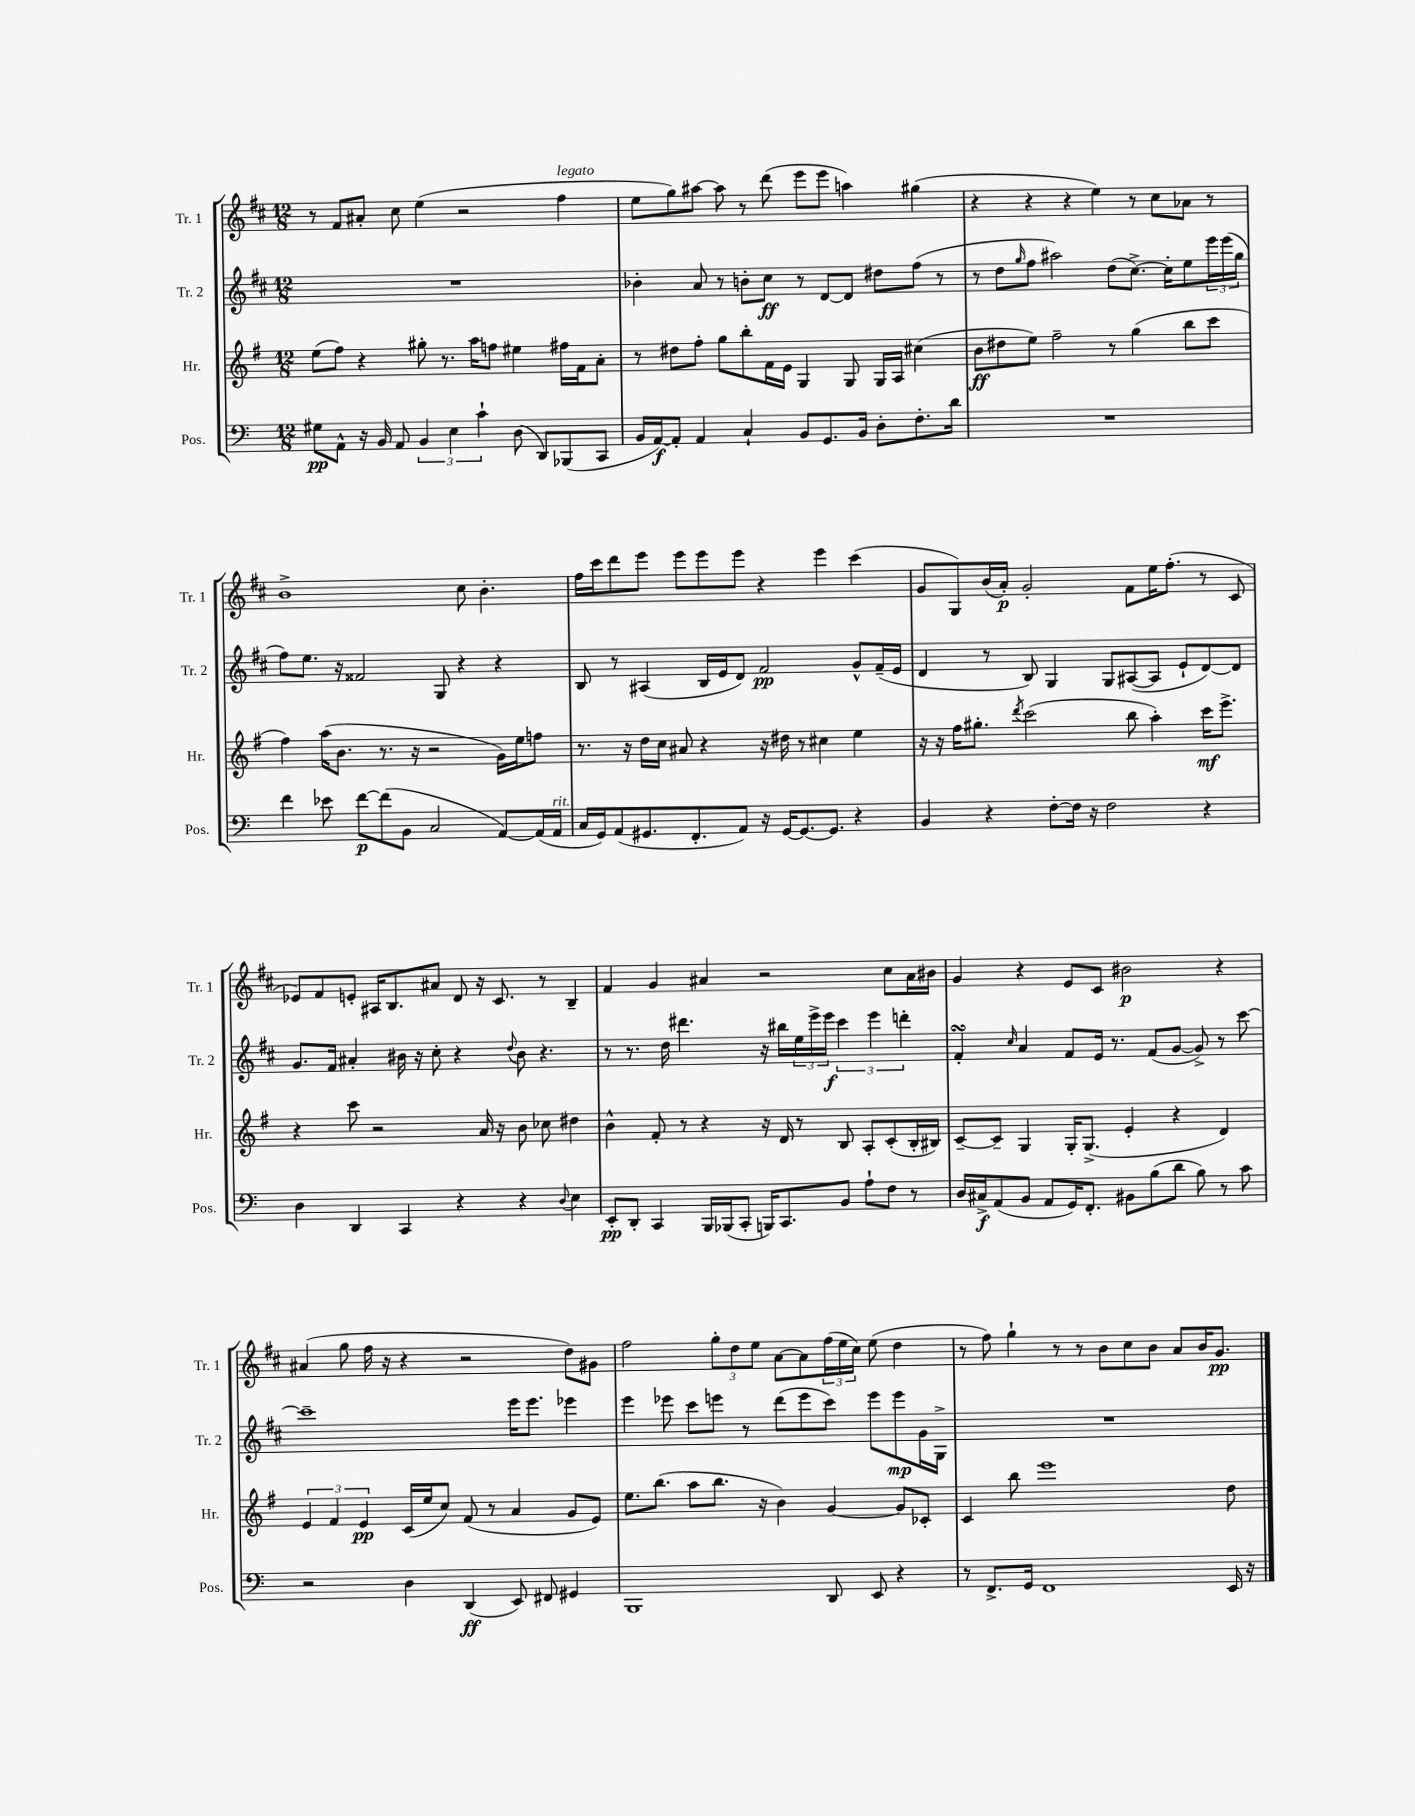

**kern	**dynam	**kern	**dynam	**kern	**dynam	**kern	**dynam
*part4	*part4	*part3	*part3	*part2	*part2	*part1	*part1
*staff4	*staff4	*staff3	*staff3	*staff2	*staff2	*staff1	*staff1
*I"Pos.	*	*I"Hr.	*	*I"Tr. 2	*	*I"Tr. 1	*
*I'Pos.	*	*I'Hr.	*	*I'Tr. 2	*	*I'Tr. 1	*
*clefF4	*	*clefG2	*	*clefG2	*	*clefG2	*
*k[]	*	*k[f#]	*	*k[f#c#]	*	*k[f#c#]	*
*M12/8	*	*M12/8	*	*M12/8	*	*M12/8	*
=76	=76	=76	=76	=76	=76	=76	=76
8G#X\L	pp	(8ee\L	.	1.r	.	8r	.
8AA^^\J	.	8ff#\J)	.	.	.	8f#/L	.
16r	.	4r	.	.	.	8a#X'/J	.
16BB/	.	.	.	.	.	.	.
8AA/	.	.	.	.	.	8cc#\	.
6BB/	.	8gg#X'\	.	.	.	(4ee\	.
.	.	8.r	.	.	.	.	.
6E\	.	.	.	.	.	.	.
.	.	.	.	.	.	2r	.
.	.	16aa\KL	.	.	.	.	.
6c`\	.	.	.	.	.	.	.
.	.	8ffn\J	.	.	.	.	.
(8D\	.	4ee#X\	.	.	.	.	.
8DD/L)	.	.	.	.	.	.	.
!	!	!	!	!	!	!LO:TX:a:i:t=legato	!
(8BBB-X/	.	16ff#X\LL	.	.	.	4ff#\	.
.	.	16f#\J	.	.	.	.	.
8CC/J	.	8a'\J	.	.	.	.	.
=77	=77	=77	=77	=77	=77	=77	=77
16BB/LL	.	8r	.	4b-X'\	.	8ee\L	.
[16AA/J)	f	.	.	.	.	.	.
8AA'/J]	.	8dd#X\L	.	.	.	8gg\)	.
4AA/	.	8ff#'\J	.	8a/	.	[8aa#X\J	.
.	.	8gg\L	.	8r	.	8aa#\]	.
4C`/	.	8bb'\	.	8bn'\L	.	8r	.
.	.	16f#\L	.	8cc#\J	ff	(8ddd\	.
.	.	16e\JJ	.	.	.	.	.
8BB/L	.	4G/	.	8r	.	8eee\L	.
8.GG/	.	.	.	[8d/L	.	8eee\J	.
.	.	8G/	.	8d/J]	.	4aan\)	.
16BB/Jk	.	.	.	.	.	.	.
8D'\L	.	16G/LL	.	8dd#X\L	.	.	.
.	.	16A/JJ	.	.	.	.	.
8.F'\	.	(4cc#X\	.	(8ff#\J	.	(4gg#X\	.
.	.	.	.	8r	.	.	.
16d\Jk	.	.	.	.	.	.	.
=78	=78	=78	=78	=78	=78	=78	=78
1.r	.	8b\L	ff	8r	.	4r	.
.	.	8dd#X\	.	8dd\L	.	.	.
.	.	.	.	16qqgg/	.	.	.
.	.	8ee\J)	.	8ff#\J	.	4r	.
.	.	2ff#~\	.	2aa#X\)	.	.	.
.	.	.	.	.	.	4r	.
.	.	.	.	.	.	4ee\)	.
.	.	8r	.	(8dd\L	.	.	.
.	.	(4gg\	.	[8.cc#^\J)	.	8r	.
.	.	.	.	.	.	8cc#\L	.
.	.	.	.	16cc#'\KL]	.	.	.
.	.	8bb\L	.	8ee\	.	8a-X\J	.
.	.	8ccc\J	.	24eee\L	.	8r	.
.	.	.	.	(24eee\	.	.	.
.	.	.	.	24gg\JJ	.	.	.
!!LO:LB:g=z
=79	=79	=79	=79	=79	=79	=79	=79
4f\	.	4ff#\)	.	8ff#\L)	.	1b^	.
.	.	.	.	8.ee\J	.	.	.
8e-X\	.	(16aa\KL	.	.	.	.	.
.	.	8.b\J	.	16r	.	.	.
[8f\L	p	.	.	2f##X/	.	.	.
(8f\]	.	8.r	.	.	.	.	.
8BB\J	.	.	.	.	.	.	.
.	.	16r	.	.	.	.	.
2C/	.	2r	.	.	.	.	.
.	.	.	.	8G/	.	.	.
.	.	.	.	4r	.	8cc#\	.
.	.	.	.	.	.	4.b'\	.
[8AA/L)	.	16g\LL)	.	4r	.	.	.
.	.	16ee\J	.	.	.	.	.
(16AA/L]	.	8ffn\J	.	.	.	.	.
!LO:TX:a:i:t=rit.	!	!	!	!	!	!	!
16AA/JJ	.	.	.	.	.	.	.
=80	=80	=80	=80	=80	=80	=80	=80
16C/LL	.	8.r	.	8B/	.	16ff#\LL	.
16GG/J)	.	.	.	.	.	16ccc#\J	.
(8AA/	.	.	.	8r	.	8ddd\	.
.	.	16r	.	.	.	.	.
8.GG#X/	.	16dd\LL	.	(4A#X/	.	8eee\J	.
.	.	16cc\JJ	.	.	.	.	.
.	.	8a#X/	.	.	.	8eee\L	.
8.FF'/	.	.	.	.	.	.	.
.	.	4r	.	16B/LL	.	8eee\	.
.	.	.	.	16e/J	.	.	.
8AA/J)	.	.	.	8d/J)	.	8eee\J	.
16r	.	16r	.	2f#/	pp	4r	.
[16GG#/KL	.	16dd#X\	.	.	.	.	.
8.GG#/_	.	8r	.	.	.	.	.
.	.	4cc#X\	.	.	.	4eee\	.
8.GG#/J]	.	.	.	.	.	.	.
4r	.	4ee\	.	8g^^/L	.	(4ccc#\	.
.	.	.	.	(16f#~/L	.	.	.
.	.	.	.	16e/JJ	.	.	.
=81	=81	=81	=81	=81	=81	=81	=81
4BB/	.	16r	.	4d/	.	8g/L	.
.	.	16r	.	.	.	.	.
.	.	16ff#\KL	.	.	.	8G/)	.
.	.	8.gg#X'\J	.	.	.	.	.
4r	.	.	.	8r	.	(16b/L	.
.	.	.	.	.	.	16a'/JJ)	p
.	.	8qddd/	.	.	.	.	.
.	.	(2ccc\	.	8B/)	.	2g'/	.
[8F'\L	.	.	.	4G/	.	.	.
16F\Jk]	.	.	.	.	.	.	.
16r	.	.	.	.	.	.	.
2F\	.	.	.	8G/L	.	.	.
.	.	8bb\	.	([8A#X/	.	8f#\L	.
.	.	4aa'\)	.	8A#/J]	.	16ee\K	.
.	.	.	.	.	.	(8.ff#'\J	.
.	.	.	.	8e`/L	.	.	.
4r	.	16ccc\KL	mf	[8d/)	.	8r	.
.	.	8.eee^\J	.	.	.	.	.
.	.	.	.	8d/J]	.	8c#/	.
!!LO:LB:g=z
=82	=82	=82	=82	=82	=82	=82	=82
4D\	.	4r	.	8.g/L	.	8e-X/L)	.
.	.	.	.	.	.	8f#/	.
.	.	.	.	16f#/Jk	.	.	.
4DD/	.	8ccc\	.	4a#X'/	.	8en'/J	.
.	.	2r	.	.	.	16A#X/KL	.
.	.	.	.	.	.	8.B/	.
4CC/	.	.	.	16b#X\	.	.	.
.	.	.	.	16r	.	.	.
.	.	.	.	8cc#'\	.	8a#X/J	.
4r	.	.	.	4r	.	8d/	.
.	.	16a/	.	.	.	16r	.
.	.	16r	.	.	.	8.c#/	.
.	.	.	.	8qqdd/	.	.	.
4r	.	8b\	.	8b#\	.	.	.
.	.	8cc-X\	.	4.r	.	8r	.
8qqD/	.	.	.	.	.	.	.
4E\	.	4dd#X\	.	.	.	4B~/	.
=83	=83	=83	=83	=83	=83	=83	=83
8EE'/L	pp	4b^^\	.	8r	.	4f#/	.
8DD'/J	.	.	.	8.r	.	.	.
4CC/	.	8f#'/	.	.	.	4g/	.
.	.	.	.	16dd\	.	.	.
.	.	8r	.	4.ddd#X\	.	.	.
16BBB/LL	.	4r	.	.	.	4a#X/	.
(16BBB-X/J	.	.	.	.	.	.	.
8CC'/J	.	.	.	.	.	.	.
16BBBn/KL)	.	16r	.	16r	.	2r	.
8.CC/	.	16d/	.	16bb#X\LL	.	.	.
.	.	8r	.	24ee\	.	.	.
.	.	.	.	24eee^\	.	.	.
.	.	.	.	24eee\JJ	f	.	.
8BB/J	.	8B/	.	6ccc#\	.	.	.
8A`\L	.	8A'/L	.	.	.	.	.
.	.	.	.	6eee\	.	.	.
8F\J	.	(8c'/	.	.	.	8cc#\L	.
.	.	.	.	6dddn'\	.	.	.
8r	.	16B'/L	.	.	.	16a#\L	.
.	.	16B#X/JJ)	.	.	.	16b#X\JJ	.
=84	=84	=84	=84	=84	=84	=84	=84
16D/LL	.	[8c~/L	.	4f#sSsS'/	.	4g/	.
16C#X^/J	f	.	.	.	.	.	.
(8AA/	.	8c~/J]	.	.	.	.	.
.	.	.	.	16qqcc#/	.	.	.
8BB/J	.	4G/	.	4a/	.	4r	.
8AA/L	.	.	.	.	.	.	.
16GG/K)	.	16G'/KL	.	8f#/L	.	8e/L	.
8.FF'/J	.	(8.G^/J	.	.	.	.	.
.	.	.	.	16e/Jk	.	8c#/J	.
.	.	.	.	8.r	.	.	.
8BB#X\L	.	4e'/	.	.	.	2b#X\	p
(8B\	.	.	.	(8f#/L	.	.	.
8d\J	.	4r	.	[8g/J	.	.	.
8B\)	.	.	.	8g^/])	.	.	.
8r	.	4d/)	.	8r	.	4r	.
8c\	.	.	.	[8ccc#\	.	.	.
!!LO:LB:g=z
=85	=85	=85	=85	=85	=85	=85	=85
2r	.	6e/	.	1ccc#~]	.	(4a#X/	.
.	.	6f#/	.	.	.	.	.
.	.	.	.	.	.	8gg\	.
.	.	6e/	pp	.	.	.	.
.	.	.	.	.	.	16ff#\	.
.	.	.	.	.	.	16r	.
4D\	.	(16c/LL	.	.	.	4r	.
.	.	16ee/J	.	.	.	.	.
.	.	8cc/J)	.	.	.	.	.
(4DD/	ff	(8f#/	.	.	.	2r	.
.	.	8r	.	.	.	.	.
8EE/)	.	4a/	.	16eee\KL	.	.	.
.	.	.	.	8.eee\J	.	.	.
8FF#X/	.	.	.	.	.	.	.
4GG#X/	.	8g/L	.	4eee-X\	.	8dd\L)	.
.	.	8e/J)	.	.	.	8g#X\J	.
=86	=86	=86	=86	=86	=86	=86	=86
1BBB	.	8.ee\L	.	4eee\	.	2ff#\	.
.	.	(8.bb\J	.	.	.	.	.
.	.	.	.	8eee-X\	.	.	.
.	.	8aa\L	.	8ccc#\L	.	.	.
.	.	8.bb\J	.	8eeen\J	.	12gg'\L	.
.	.	.	.	.	.	12dd\	.
.	.	.	.	8r	.	.	.
.	.	.	.	.	.	12ee\J	.
.	.	16r	.	.	.	.	.
.	.	4b\)	.	(8ddd\L	.	[8a\L	.
.	.	.	.	8eee\	.	8a\]	.
8DD/	.	[4g/	.	8ccc#\J)	.	(24ff#\L	.
.	.	.	.	.	.	24ee\	.
.	.	.	.	.	.	24cc#\JJ)	.
8EE/	.	.	.	8eee\L	.	(8ee\	.
4r	.	8g/L]	.	8eee\	mp	4dd\	.
.	.	8c-X'/J	.	16g\L	.	.	.
.	.	.	.	16G^\JJ	.	.	.
=87	=87	=87	=87	=87	=87	=87	=87
8r	.	4c/	.	1.r	.	8r	.
8.FF^/L	.	.	.	.	.	8ff#\)	.
.	.	8bb\	.	.	.	4gg`\	.
16GG/Jk	.	.	.	.	.	.	.
1FF	.	1eee	.	.	.	.	.
.	.	.	.	.	.	8r	.
.	.	.	.	.	.	8r	.
.	.	.	.	.	.	8b\L	.
.	.	.	.	.	.	8cc#\	.
.	.	.	.	.	.	8b\J	.
.	.	.	.	.	.	8a/L	.
.	.	.	.	.	.	16b/K	.
.	.	.	.	.	.	8.g/J	pp
16EE/	.	8dd\	.	.	.	.	.
16r	.	.	.	.	.	.	.
==	==	==	==	==	==	==	==
*-	*-	*-	*-	*-	*-	*-	*-
